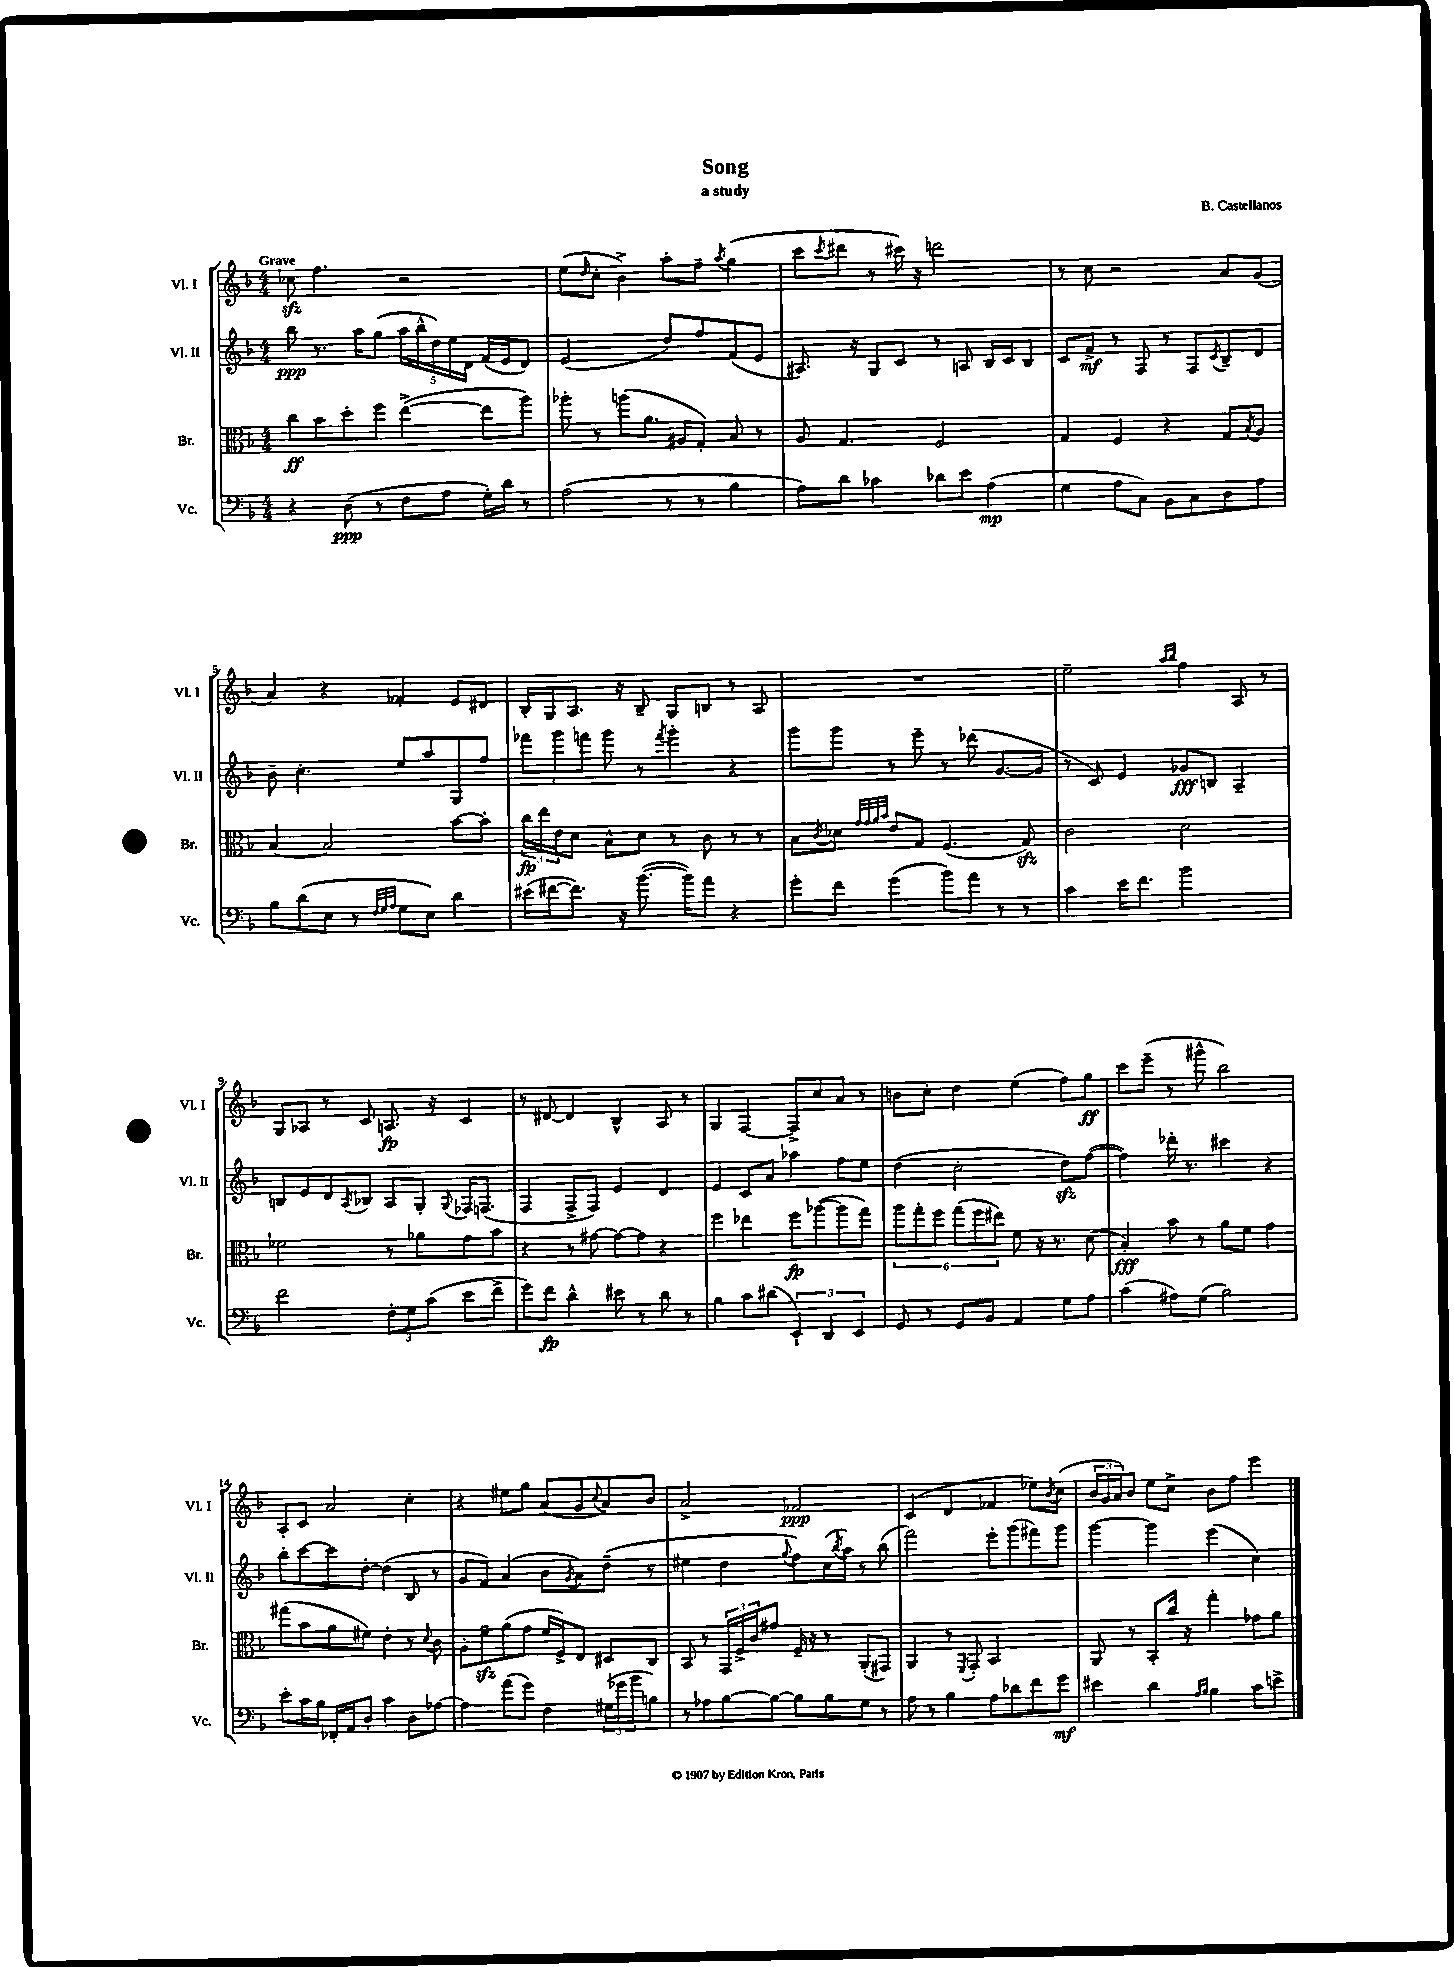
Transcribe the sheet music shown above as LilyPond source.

\header { title = "Song" composer = "B. Castellanos" subtitle = "a study" }
<<
\new StaffGroup <<
\new Staff = "s0" \with { instrumentName = "Vl. I" shortInstrumentName = "Vl. I" } {
    \clef treble \key f \major \numericTimeSignature \time 4/4 \tempo "Grave"
    ces''8\sfz f''4. r2 |
    e''8( \grace { d''16 } c''8-. bes'4->) a''8-. f''8-- \acciaccatura { a''8 } g''4( |
    c'''8 \acciaccatura { c'''8 } dis'''8 r8 cis'''16) r16 d'''2 |
    r8 c''8 r2 a'8 g'8( |
    a'4) r4 fes'4-. e'8 dis'8 |
    bes16-. g16 a8. r16 bes8-- g8 b8 r8 a8 |
    R1 |
    e''2-- \grace { a''16 bes''16 } f''4 a8 r8 |
    g8 aes8 r8 c'8 a8.\fp r16 c'4 |
    r8 dis'8~ dis'4 bes4-^ a8 r8 |
    g4 f4~ f8-> c''8 a'8 r8 |
    b'8 c''8-. d''4 e''4( f''8) g''8\ff |
    c'''8 e'''8--( r8 gis'''8-^ bes''2) |
    a8-. c'8 a'2 c''4-. |
    r4 eis''8 g''8 a'8( g'8 \appoggiatura { c''8 } a'8) bes'8 |
    a'2-> fes'2\ppp |
    c'4( d'4 fes'4 ees''8) \acciaccatura { bes'8 } c''8( |
    \tuplet 3/2 { bes'16 g'16 a'16) } bes'8 e''8 c''8-> bes'8 f''8 e'''4 \bar "|." |
}
\new Staff = "s1" \with { instrumentName = "Vl. II" shortInstrumentName = "Vl. II" } {
    \clef treble \key f \major \numericTimeSignature \time 4/4
    bes''8\ppp r8. a''16 g''8( \tuplet 5/4 { a''16 bes''16-^ d''16) e''16 d'16 } f'16( e'16 d'8) |
    e'2( d''8) f''8 f'8( e'8 |
    ais8.) r16 g8 c'8 r8 a8 bes16 c'16 bes8 |
    c'8 f'8->\mf r8 f8 r8 f8 \acciaccatura { c'8 } bes8-- d'8 |
    bes'8-- c''4.-. e''8 a''8 g8 f''8 |
    \tuplet 3/2 { fes'''8 g'''8 f'''8 } g'''8 r8 \acciaccatura { f'''8 } g'''4-. r4 |
    g'''8 g'''8 r8 e'''8-- r8 des'''8( g'8.~ g'16 |
    r8 c'8) e'4 ges'8\fff b8 a4-- |
    b8 e'8 d'8 \acciaccatura { a8 } bes8 a8 g8-. \appoggiatura { g8 } fes16 f8.( |
    f4 f8-> f8) e'4 d'4 |
    e'4 c'8 a'8 aes''4 f''8 e''8 |
    d''4( c''2-. d''8\sfz) f''8~( |
    f''4) des'''16-. r8. cis'''4 r4 |
    bes''8-. c'''8~ c'''8 d''8~-. d''4( bes8 r8 |
    g'8 f'8) a'4( bes'8 \acciaccatura { g'8 } a'8) d''8--( r8 |
    eis''4 d''4 \appoggiatura { g''8 } f''8) c''16( \acciaccatura { bes''8 } a''16) r8 bes''8( |
    f'''2) e'''8-. g'''8( fis'''8) g'''8 |
    g'''4~ g'''4 e'''4( c''4) \bar "|." |
}
\new Staff = "s2" \with { instrumentName = "Br." shortInstrumentName = "Br." } {
    \clef alto \key f \major \numericTimeSignature \time 4/4
    c''8\ff bes'8 d''8-. f''8 e''4~->( e''8 a''8) |
    aes''8-. r8 a''8( a'8. ais16 g8-.) bes8 r8 |
    a8 g4. f2 |
    g4 f4 r4 g8 \acciaccatura { bes8 } a8 |
    bes4~ bes2 bes'8~ bes'8-. |
    \tuplet 3/2 { c''16\fp e''16 e'16 } d'8 bes8-^ d'8 r8 c'8 r8 r8 |
    bes8 \acciaccatura { c'8 } des'8 \grace { g'32 g'32 a'32 bes'32 } e'8 g8 f4.( g8\sfz) |
    c'2 d'2 |
    fes'2 r8 aes'8 g'8 bes'8 |
    r4 r8 gis'8~ gis'8~ gis'8 r4 |
    f''4 ees''4 f''8\fp aes''8~( aes''8 g''8) |
    \tuplet 6/4 { a''8 g''8-. f''8 g''8( f''8 eis''8) } f'8 r16 r8. d'8( |
    bes4-.\fff) bes'8 r8 a'8 f'8 g'4 |
    gis''8( bes'8 a'8 fis'8) e'4-. r8 \appoggiatura { d'8 } c'8 |
    a8-. f'8--\sfz a'8( g'8 f'16 f16->) e8 dis8 c8 |
    bes,8 r8 \tuplet 3/2 { g,16 f16-> c'16 } gis'8 f16-- r16 r8 a,8-.( gis,8) |
    a,4 r8 \acciaccatura { f,8 } g,8-. bes,2 |
    a,8 r8 bes,8-. c''16 r16 g''4-. ges'8 a'8 \bar "|." |
}
\new Staff = "s3" \with { instrumentName = "Vc." shortInstrumentName = "Vc." } {
    \clef bass \key f \major \numericTimeSignature \time 4/4
    r4 d8\ppp( r8 f8 a8 g16-.) d'16 r8 |
    a2( r8 r8 bes4 |
    a8) d'8 ces'4 des'8 e'8 a4\mp( |
    g4 a8 c8) bes,8 c8 d8 a8 |
    bes8 d'8( e8 r8 \grace { f32 g32 a32 } g8 e8) d'4 |
    eis'16( fis'16~ fis'8.) r16 bes'8.~( bes'16) a'8 r4 |
    g'8-. f'8 g'4( bes'8) a'8 r8 r8 |
    c'4 e'16 f'8. bes'2 |
    f'2 \tuplet 3/2 { f8-. g8 c'8( } e'8 f'8-> |
    g'8) f'8\fp d'4-^ eis'8 r8 d'8 r8 |
    bes4 c'8 dis'8( \tuplet 3/2 { e,4-!) d,4 e,4 } |
    g,8 r8 g,8 bes,8 a,4 g8 a8 |
    c'4( ais8) g8( bes2) |
    e'8-. c'16 bes16 fes,16-. a,16 d8-. c'4 d8 aes8~ |
    aes4 a'8( g'8) f4 \tuplet 3/2 { gis16( ges'16 bes'16 } b8) |
    r8 aes8 bes8~ bes8~ bes8 bes8 g8 r8 |
    a8 r8 bes4 a8 des'8 f'8 g'8\mf |
    eis'4 d'4 \grace { a16 bes16 } bes4 c'8 e'8-> \bar "|." |
}
>>
>>
